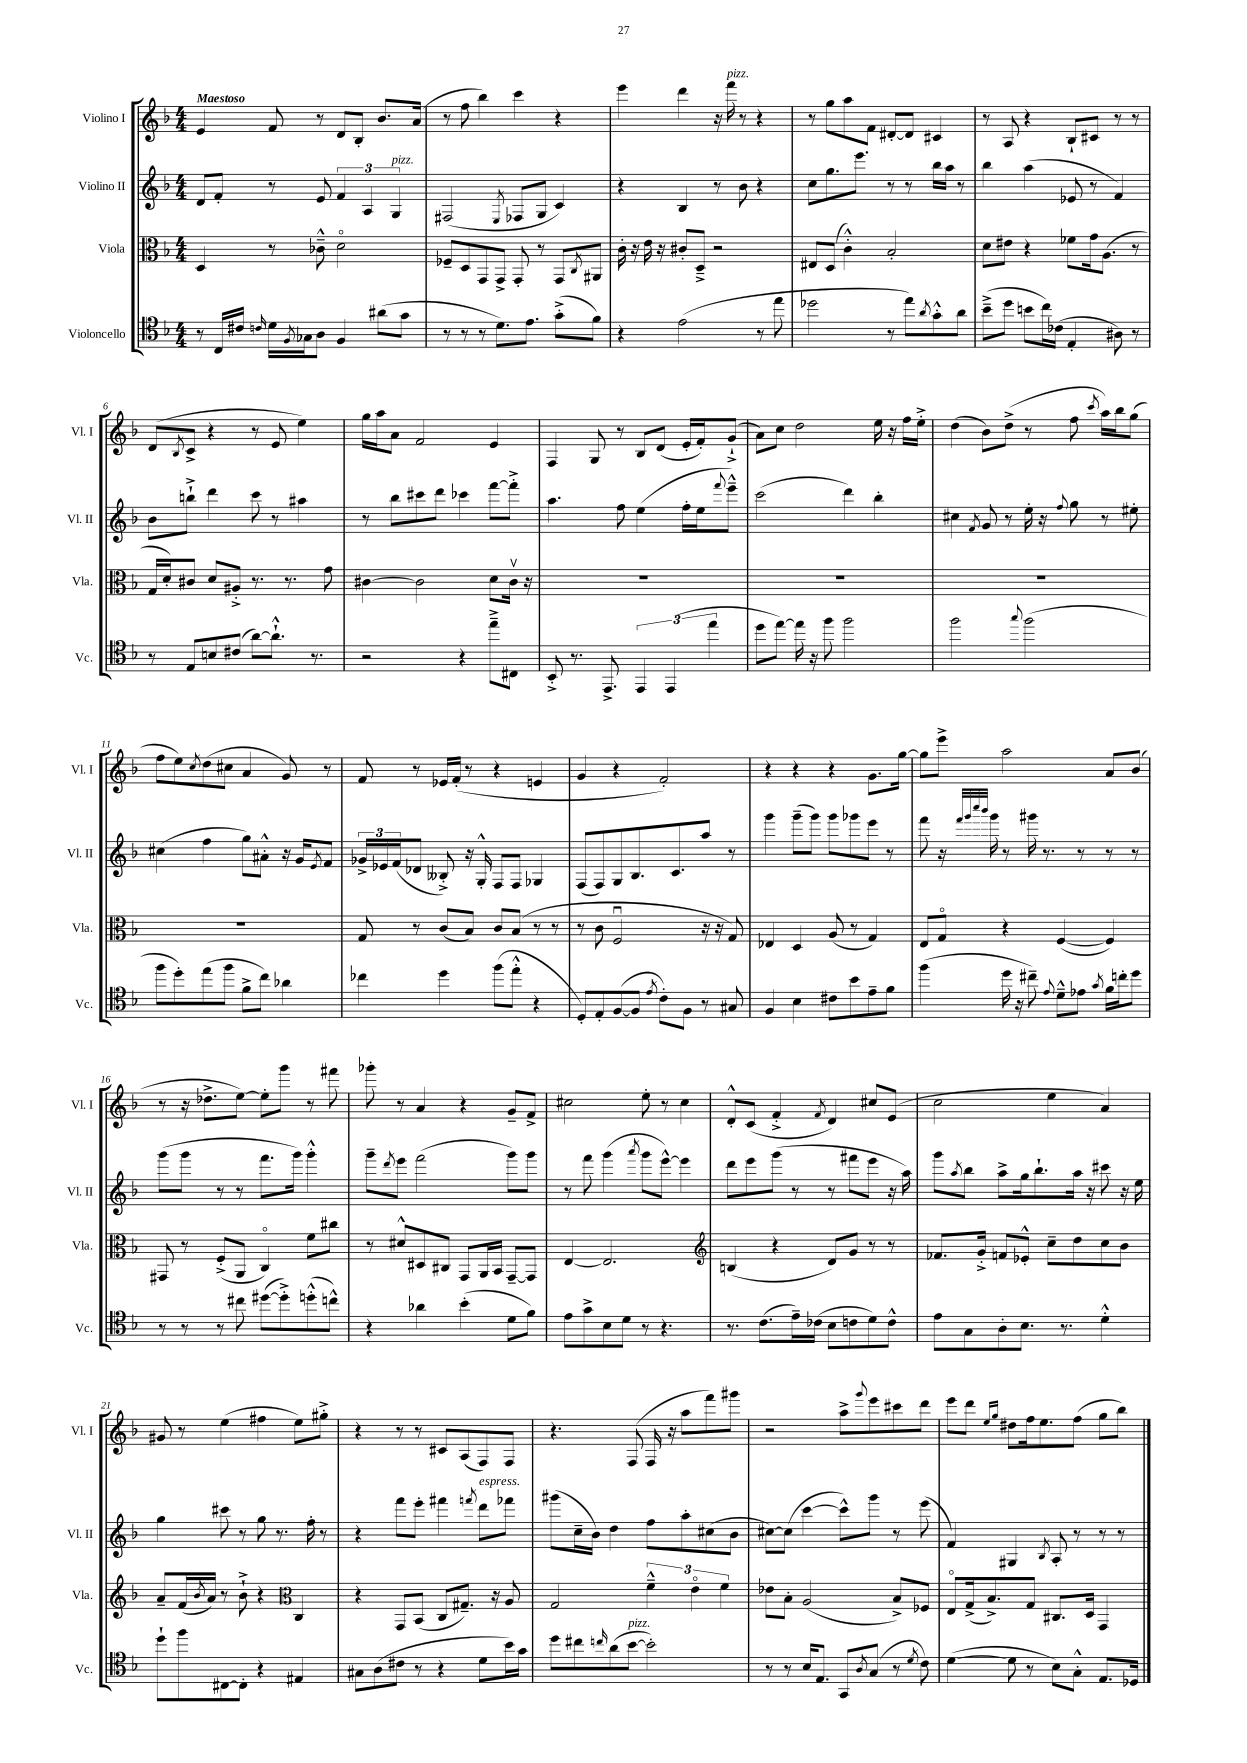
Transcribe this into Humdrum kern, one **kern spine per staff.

**kern	**kern	**kern	**kern
*staff4	*staff3	*staff2	*staff1
*clefC4	*clefC3	*clefG2	*clefG2
*k[b-]	*k[b-]	*k[b-]	*k[b-]
*M4/4	*M4/4	*M4/4	*M4/4
8r	4D	8d	4e
16C	.	8f'	.
16c#	.	.	.
16qqc	.	.	.
16d	8r	8r	8f
8qF	.	.	.
16G-	.	.	.
8A	8c-~^^	8e	8r
4F	2do	6f	8d
.	.	.	8B-'
.	.	6A	.
(8a#	.	.	8.b-
.	.	6G	.
8g	.	.	.
.	.	.	(16a
=	=	=	=
8r	8F-~	(2F#	8r
8r	8D	.	8ff
8r	8GG	.	4bb-)
8.d)	8GG^	.	.
.	.	8qE	.
.	8GG'	8F-	4ccc
8.e	.	.	.
.	8r	8G	.
(8g'^	8GG	4c)	4r
.	8qC	.	.
8f)	8AA#	.	.
=	=	=	=
4r	16c'	4r	4eee
.	16r	.	.
.	16e	.	.
.	16r	.	.
(2e	8c#'	4B-	4ddd
.	8D~^	.	.
.	2r	8r	16r
.	.	.	16fff
.	.	8b-	8r
8r	.	4r	4r
8ee	.	.	.
=	=	=	=
2dd-	8E#	8cc	8r
.	(8D	8.gg	8gg
.	4c'^^)	.	8aa
.	.	8.eee	.
.	.	.	8f
8r	2B-'	8r	[8d#'
8ee)	.	8r	8d#]
8qa	.	.	.
8g'^^	.	16bb-	4c#
.	.	16aa	.
8a	.	8r	.
=	=	=	=
(8b-~^	8d	4bb-	8r
8dd	8e#	.	8A
8b	4r	(4aa	4r
16cc)	.	.	.
(16c-	.	.	.
4E'	8f-	8e-	8B-`
.	16g	8r	8c#
.	(8.A	.	.
8A#)	.	4f)	8r
8r	8r	.	8r
=	=	=	=
8r	16G	8b-	(8d
.	16d')	.	.
.	.	.	8qB-
8E	8c#	8bb`^	8c^
8B	8d	4ddd	4r
(8c#	8A#'^	.	.
[8a)	8.r	8ccc	8r
8.a`^^]	.	8r	8e
.	8.r	.	.
.	.	4aa#	4ee)
8.r	.	.	.
.	8g	.	.
=	=	=	=
2r	[4c#	8r	16gg
.	.	.	16aa
.	.	8bb-	8a
.	2c#]	8ccc#	2f
.	.	8ddd	.
4r	.	4ccc-	.
8ee~^	8d	[8fff	4e
8C#	16c#v	8fff'^]	.
.	16r	.	.
=	=	=	=
8BB-'^	1r	4.aa	4F
8.r	.	.	.
.	.	.	8G
8.EE^	.	.	.
.	.	8ff	8r
6EE	.	(4ee	8B-
.	.	.	(8d
(6EE	.	.	.
.	.	16ff'	16e'
.	.	16ee	16f')
6ee	.	.	.
.	.	8qqfff	.
.	.	8eee~^^)	(8g`^
=	=	=	=
8dd	1r	(2ccc	8a)
[8ee)	.	.	8cc
16ee]	.	.	2dd
16r	.	.	.
8ff	.	.	.
2ff	.	4ddd)	.
.	.	4bb-'	16ee
.	.	.	16r
.	.	.	16ff
.	.	.	16ee'^
=	=	=	=
2ff	1r	4cc#	(4dd
.	.	8qf	.
.	.	8g	8b-)
.	.	8r	(8dd^
8qqgg	.	.	.
(2ff	.	16ee'	8r
.	.	16r	.
.	.	8qqff	.
.	.	8gg	8ff
.	.	.	8qccc
.	.	8r	16aa)
.	.	.	16bb-
.	.	8ee#'	(8gg
=	=	=	=
8ff	1r	(4cc#	8ff
8dd')	.	.	8ee)
.	.	.	8qcc
(8ee	.	4ff	(8dd
8ff	.	.	8cc#
8f^	.	8gg)	4a
8cc)	.	8a#'^^	.
4a-	.	16r	8g)
.	.	16g	.
.	.	8qe	.
.	.	8f	8r
=	=	=	=
4cc-	8G	24g-^	8f
.	.	24e-	.
.	.	(24f	.
.	8r	8d-	8r
4dd	(8c	8B--'^)	16e-
.	.	.	(16f'
.	8B-)	16r	8r
.	.	16G'^^	.
(8ff	8c	8F	4r
8ee'^^	(8B-	8F	.
4r	8r	4G-	4e
.	8r	.	.
=	=	=	=
8D')	8r	(8F	4g
8E'	8c	8F)	.
([8F	2Fu	8G	4r
8F]	.	8.B-	.
8qe	.	.	.
8c')	.	.	2f')
.	.	8.c	.
8F	.	.	.
8r	16r	8aa	.
.	16r	.	.
8G#	8G)	8r	.
=	=	=	=
4F	4E-	4ggg	4r
4B-	4D	(8ggg~	4r
.	.	8ggg)	.
8c#	(8A	8ggg	4r
8b-	8r	8ggg-	.
8e~	4G)	8eee	8.g
8f	.	8r	.
.	.	.	[16gg
=	=	=	=
(4ff	8E	8fff	8gg]
.	8Go	16r	8eee^
.	.	32qqfff	.
.	.	32qqggg	.
.	.	32qqcccc	.
.	.	32qqbbb-	.
.	.	16ggg	.
16dd	4r	8r	2aa
16r	.	.	.
8cc#~)	.	16ggg#	.
.	.	8.r	.
8qqe	.	.	.
8d~^^	([4F	.	.
8e-	.	8r	.
8qg	.	.	.
16f	4F])	8r	8a
16cc'	.	.	.
8dd	.	8r	(8b-
=	=	=	=
8r	8GG#	(8ggg	8r
8r	8r	8ggg	16r
.	.	.	8.dd-^
8r	(8F'^	8r	.
8cc#	8AA	8r	[8ee)
([8dd#	4Co)	8.fff	8ee']
8dd#'^])	.	.	8ggg
.	.	16ggg)	.
(8dd'^^	8f	4ggg'^^	8r
8cc^^)	8cc#	.	8fff#
=	=	=	=
4r	8r	8ggg~	8ggg-'
.	.	8qddd	.
.	8d#^^	8eee	8r
4a-	8D#	(2fff	4a
.	8C#	.	.
(4b-'	8GG	.	4r
.	16AA	.	.
.	16BB-	.	.
8d	[8GG~	8ggg)	8g~
8f)	8GG]	8ggg	8f^
=	=	=	=
8e	[4E	8r	2cc#
8g^	.	8fff	.
8B-	2.E]	(4ggg	.
8d	.	.	.
.	.	8qaaa	.
8r	.	8ggg	8ee'
4.r	.	[8eee^^)	8r
.	.	4eee]	4cc#
=	=	=	=
*	*clefG2	*	*
8.r	(4B	8ddd	8d'^^
.	.	8eee	(8c
(8.c	.	.	.
.	4r	(8ggg	4f'^
16e~)	.	8r	.
(16c-	.	.	.
.	.	.	8qf
8B-	8d)	8r	4d)
8c	8g	8fff#	.
8d)	8r	8eee	8cc#
8c^^	8r	16r	(8e
.	.	16aa)	.
=	=	=	=
8e	8.f-	8ggg	2cc
.	.	8qaa	.
8G	.	8bb-	.
.	16g'^	.	.
8A'	8f	8aa^	.
8.B-	8e-'^^	16gg	.
.	.	8.bb-`	.
.	8cc~	.	4ee
8.r	.	.	.
.	8dd	16aa	.
.	.	16r	.
4d'^^	8cc	8ccc#	4a)
.	8b-	16r	.
.	.	16ee	.
=	=	=	=
8dd`	8a~	4gg	8g#
8ff	(16f	.	8r
.	8qb-	.	.
.	16a)	.	.
[8C#	8r	8ccc#	(4ee
8C#']	8b-`^	8r	.
4r	4r	8gg	4ff#
.	.	8.r	.
*	*clefC3	*	*
4E#	4C	.	8ee)
.	.	16ff'	.
.	.	8r	8gg#'^
=	=	=	=
8G#	4r	4r	4r
(8A	.	.	.
8c#	8GG	8fff	8r
8r	(8BB-	8eee'	8r
4r	8C	4fff#	8c#
.	8.G#~)	.	(8A
.	.	8qfff	.
8d	.	8ddd	8F)
.	16r	.	.
16b-)	8A	8fff-	8F
16g	.	.	.
=	=	=	=
8dd	2G	(8ggg#	4.r
8cc#	.	16cc~	.
.	.	16b-)	.
16qqcc	.	.	.
(8a	.	4dd	.
[8b-	.	.	(8F
2b-'])	6f~^^	8ff	16F
.	.	.	16r
.	.	8aa'	8aa
.	6eo	.	.
.	.	(8cc#	8fff)
.	6f	.	.
.	.	8b-	8ggg#
=	=	=	=
8r	8e-	[8cc#)	2r
8r	8B-'	(8cc#]	.
16B-	(2A	[4ccc	.
8.E	.	.	.
8GG	.	8ccc^^])	8aa^
8qA	.	.	8qqggg
(8G	.	8ggg	8eee
8r	8B-^)	8r	8ccc#
8qd	.	.	.
8c)	8F-	(8eee	8ddd
=	=	=	=
([4d	8Eo	4f)	8eee
.	(16G^	.	8ddd
.	8.B-^)	.	.
.	.	.	16qqee
.	.	.	16qqgg
8d]	.	4G#	8dd#
8r	8G	.	16ff
.	.	.	8.ee
.	.	8qB-	.
8B-)	8.C#	8A'	.
8G'^^	.	8r	(8ff
.	16D	.	.
8.E	4GG	8r	8gg
.	.	8r	8bb-)
16D-	.	.	.
==	==	==	==
*-	*-	*-	*-
